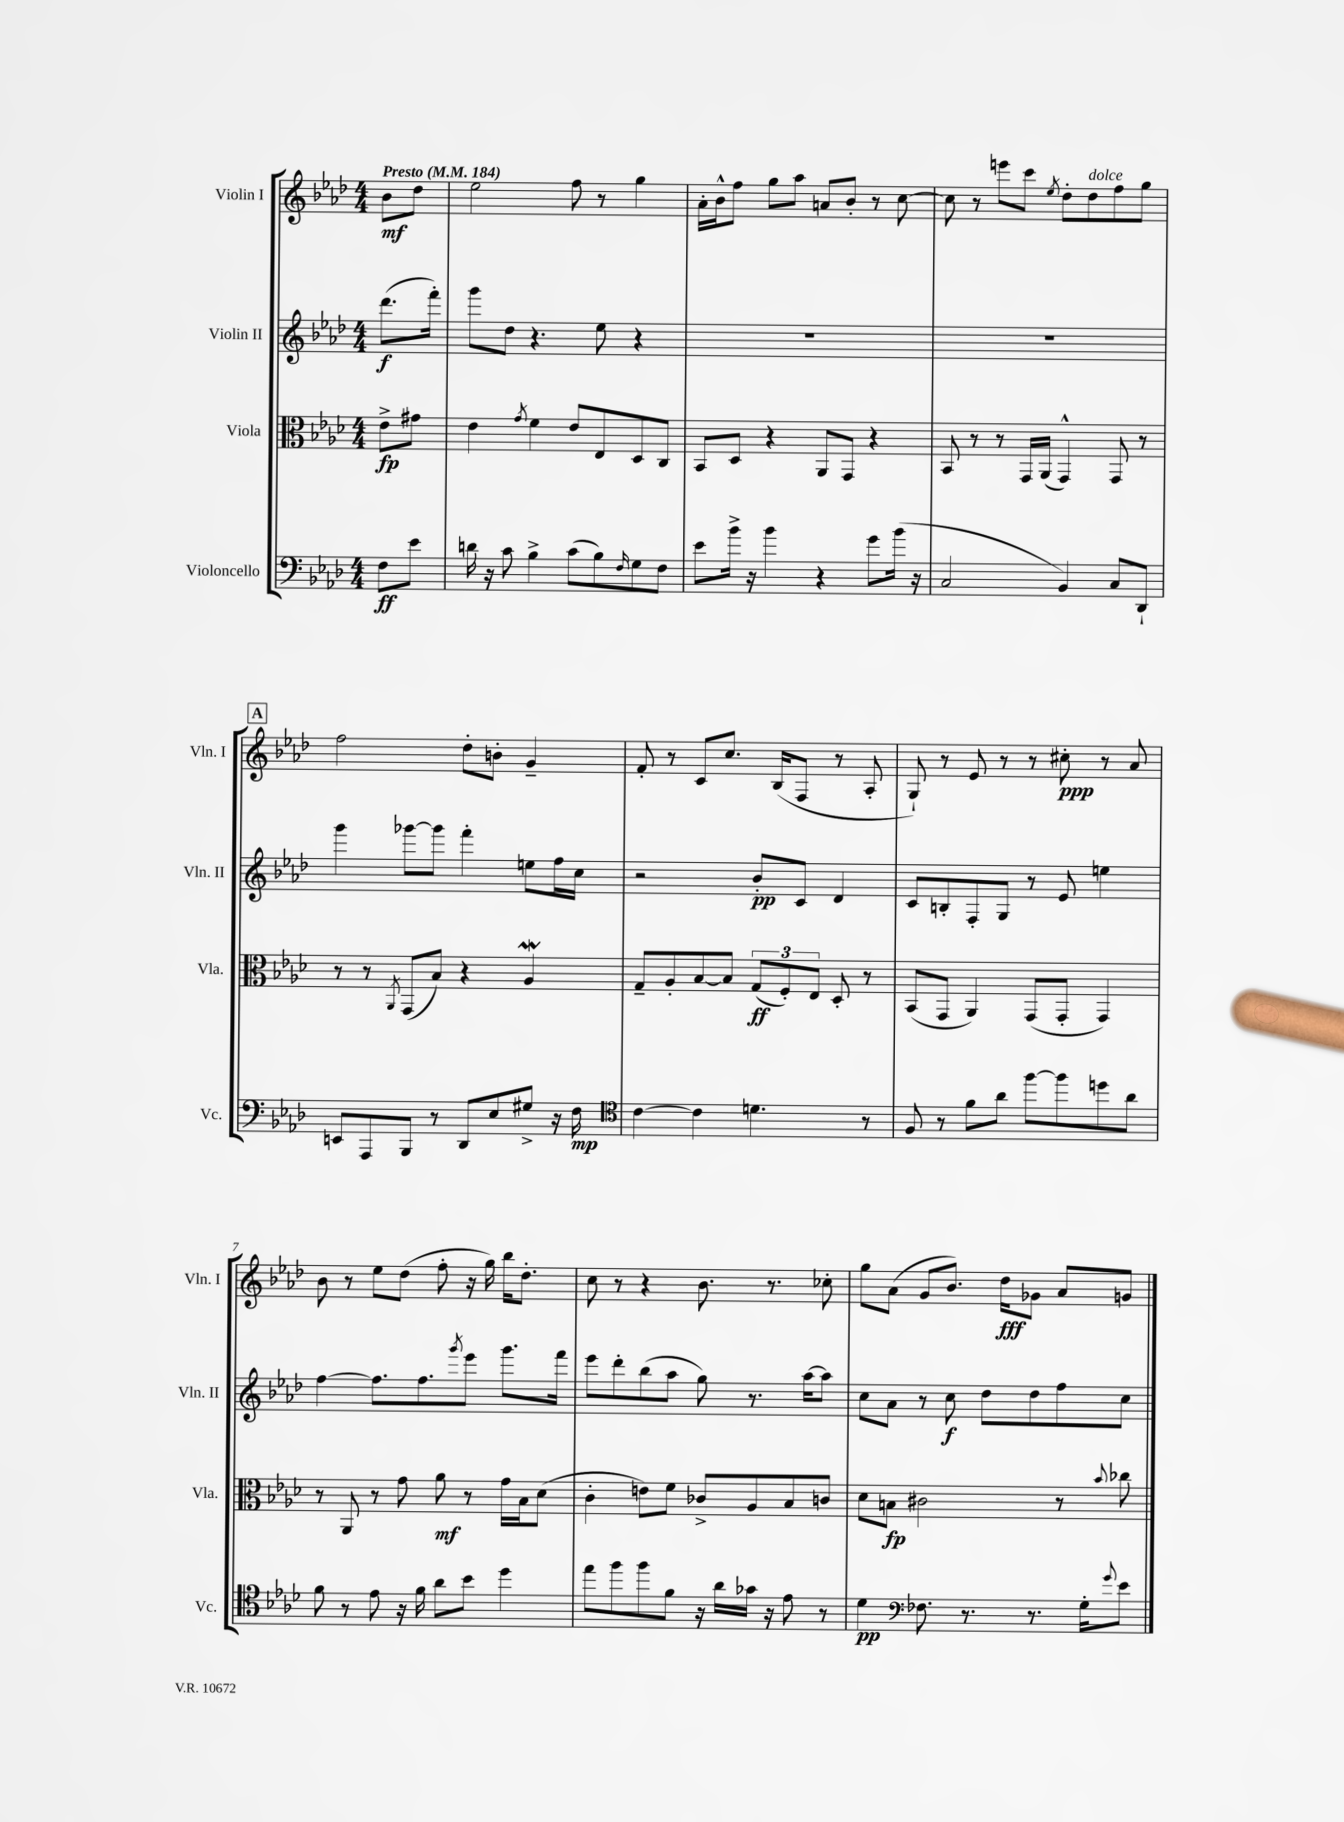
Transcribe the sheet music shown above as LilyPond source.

<<
\new StaffGroup <<
\new Staff = "s0" \with { instrumentName = "Violin I" shortInstrumentName = "Vln. I" } {
    \clef treble \key aes \major \numericTimeSignature \time 4/4 \partial 4 \tempo "Presto" 4 = 184
    bes'8\mf des''8 |
    ees''2 f''8 r8 g''4 |
    aes'16-. bes'16-^ f''8 g''8 aes''8 a'8 bes'8-. r8 c''8~ |
    c''8 r8 e'''8 c'''8 \acciaccatura { ees''8 } des''8-. des''8^\markup { \italic "dolce" } f''8 g''8 |
    \mark \markup { \box "A" } f''2 des''8-. b'8-. g'4-- |
    f'8-. r8 c'8 c''8. bes16( f8 r8 aes8-. |
    g8-!) r8 ees'8 r8 r8 cis''8-.\ppp r8 aes'8 |
    bes'8 r8 ees''8 des''8( f''8-. r16 g''16) bes''16 des''8.-. |
    c''8 r8 r4 bes'8. r8. ces''8-. |
    g''8 aes'8( g'8 bes'8.) des''16\fff ges'8 aes'8 g'8 \bar "|." |
}
\new Staff = "s1" \with { instrumentName = "Violin II" shortInstrumentName = "Vln. II" } {
    \clef treble \key aes \major \numericTimeSignature \time 4/4 \partial 4
    des'''8.\f( f'''16-.) |
    g'''8 des''8 r4. ees''8 r4 |
    R1 |
    R1 |
    \mark \markup { \box "A" } g'''4 ges'''8~ ges'''8 f'''4-. e''8 f''16 c''16 |
    r2 bes'8-.\pp c'8 des'4 |
    c'8 b8-. f8-. g8 r8 ees'8 e''4 |
    f''4~ f''8. f''8. \acciaccatura { g'''8 } ees'''8 g'''8. f'''16 |
    ees'''8 des'''8-. bes''8( aes''8 g''8) r8. aes''16~ aes''8 |
    c''8 aes'8 r8 c''8\f des''8 des''8 f''8 c''8 \bar "|." |
}
\new Staff = "s2" \with { instrumentName = "Viola" shortInstrumentName = "Vla." } {
    \clef alto \key aes \major \numericTimeSignature \time 4/4 \partial 4
    ees'8->\fp gis'8 |
    ees'4 \acciaccatura { g'8 } f'4 ees'8 ees8 des8 c8 |
    bes,8 des8 r4 aes,8 g,8 r4 |
    bes,8 r8 r8 g,16 aes,16( g,4-^) g,8 r8 |
    \mark \markup { \box "A" } r8 r8 \acciaccatura { aes,8 } g,8( bes8) r4 aes4\mordent |
    g8-- aes8-. bes8~ bes8 \tuplet 3/2 { g8\ff( f8-.) ees8 } des8-. r8 |
    bes,8( g,8 aes,4) g,8( g,8-. g,4) |
    r8 aes,8 r8 g'8 aes'8\mf r8 g'16 bes16 des'8( |
    c'4-. e'8) f'8 ces'8-> aes8 bes8 c'8 |
    des'8 b8\fp cis'2 r8 \appoggiatura { bes'8 } ces''8 \bar "|." |
}
\new Staff = "s3" \with { instrumentName = "Violoncello" shortInstrumentName = "Vc." } {
    \clef bass \key aes \major \numericTimeSignature \time 4/4 \partial 4
    f8\ff ees'8 |
    d'16 r16 c'8 bes4-> c'8( bes8) \grace { f16 } g8 f8 |
    ees'8 bes'16-> r16 bes'4 r4 g'8 bes'16( r16 |
    c2 bes,4) c8 des,8-! |
    \mark \markup { \box "A" } e,8 aes,,8 bes,,8 r8 des,8 ees8 gis8-> r16 f16\mp |
    \clef tenor c'4~ c'4 d'4. r8 |
    f8 r8 f'8 aes'8 f''8~ f''8 d''8 aes'8 |
    f'8 r8 ees'8 r16 f'16 aes'8 bes'8 des''4 |
    ees''8 f''8 f''8 f'8 r16 aes'16 ges'16 r16 ees'8 r8 |
    des'4\pp \clef bass fes8. r8. r8. g16-. \appoggiatura { g'8 } ees'8 \bar "|." |
}
>>
>>
